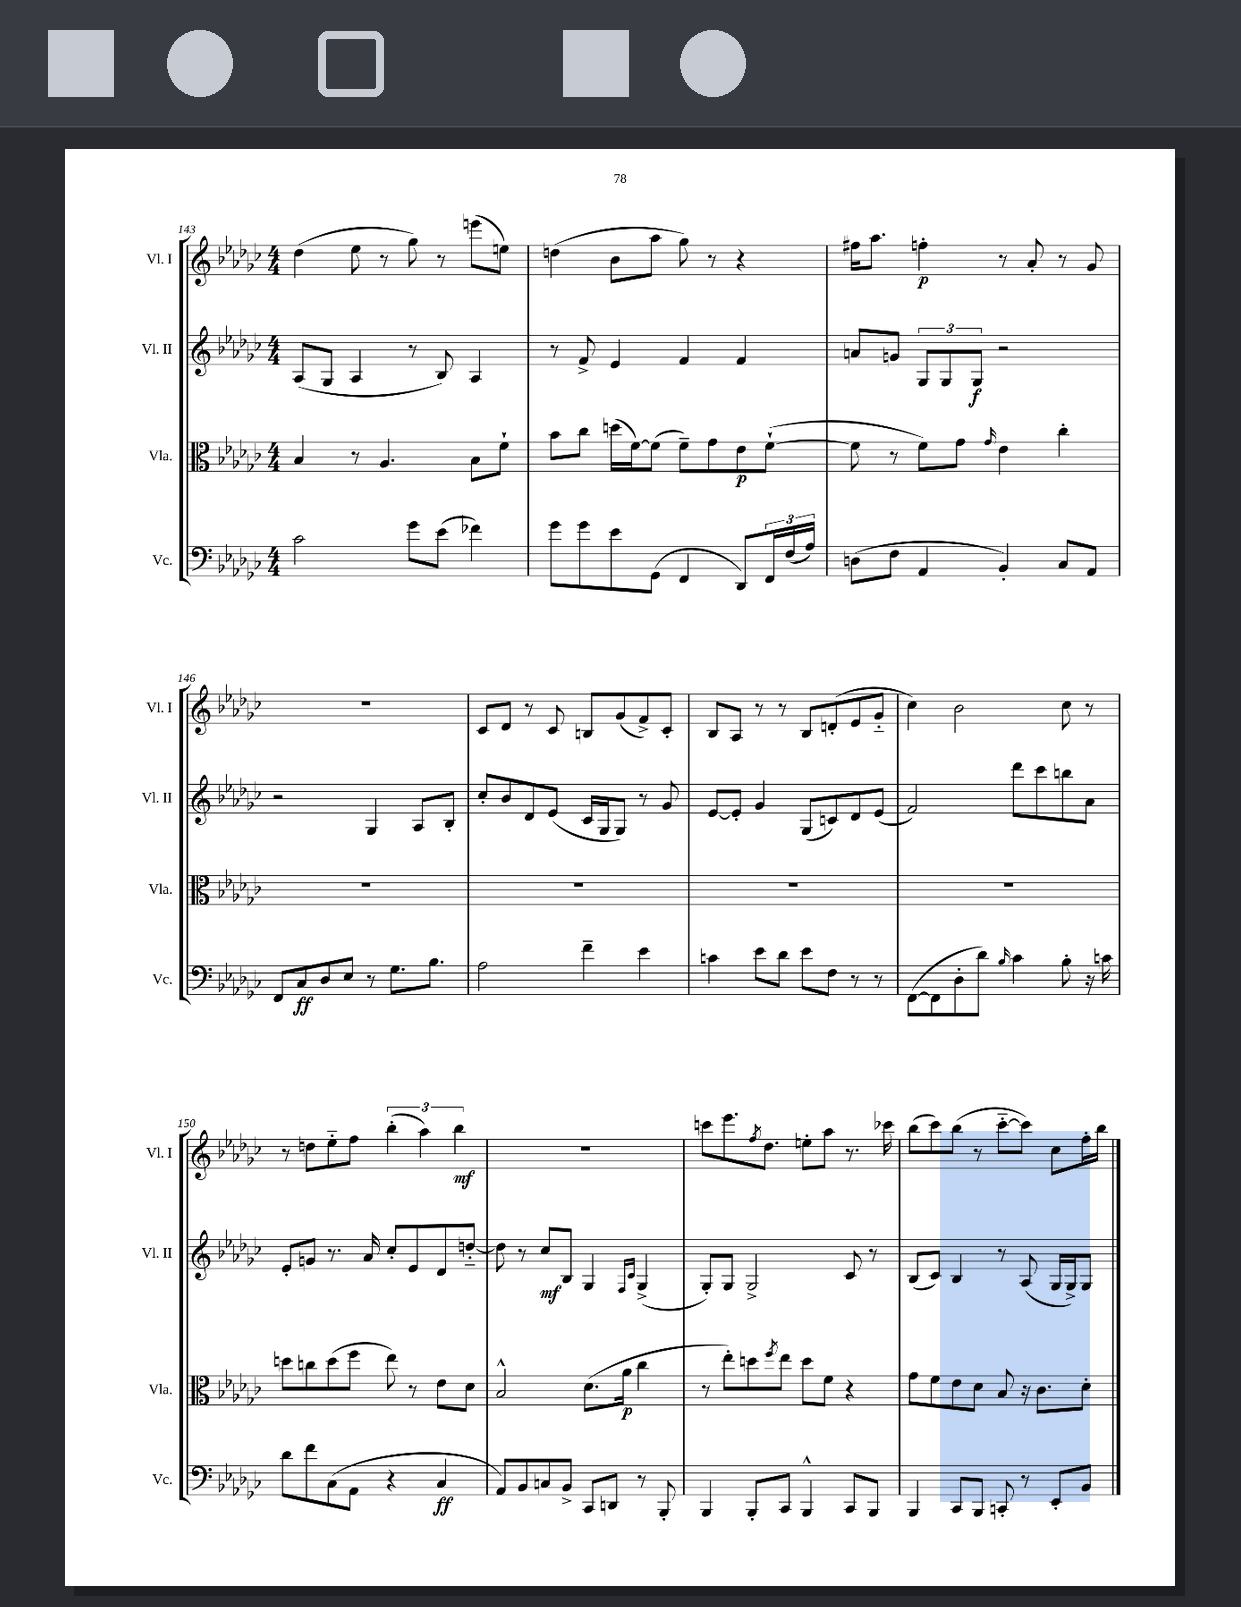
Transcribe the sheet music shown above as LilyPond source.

<<
\new StaffGroup <<
\new Staff = "s0" \with { instrumentName = "Vl. I" shortInstrumentName = "Vl. I" } {
    \clef treble \key ges \major \numericTimeSignature \time 4/4
    des''4( ees''8 r8 ges''8) r8 e'''8( e''8) |
    d''4( bes'8 aes''8 ges''8) r8 r4 |
    fis''16 aes''8. f''4-.\p r8 aes'8-. r8 ges'8 |
    R1 |
    ces'8 des'8 r8 ces'8 b8 ges'8( f'8->) ces'8-. |
    bes8 aes8 r8 r8 bes8 d'8-.( ees'8 ges'8-_ |
    ces''4) bes'2 ces''8 r8 |
    r8 d''8 ees''8-_ f''8 \tuplet 3/2 { bes''4-.( aes''4) bes''4\mf } |
    R1 |
    c'''8 ees'''8. \acciaccatura { f''8 } des''8. e''8-. aes''8 r8. ces'''16 |
    bes''8( ces'''8) bes''8( r8 ces'''8~-_ ces'''8) ces''8 f''16-. bes''16 \bar "|." |
}
\new Staff = "s1" \with { instrumentName = "Vl. II" shortInstrumentName = "Vl. II" } {
    \clef treble \key ges \major \numericTimeSignature \time 4/4
    aes8( ges8 aes4 r8 bes8) aes4 |
    r8 f'8-> ees'4 f'4 f'4 |
    a'8 g'8 \tuplet 3/2 { ges8 ges8 ges8\f } r2 |
    r2 ges4 aes8 bes8-. |
    ces''8-. bes'8 des'8 ees'8( ces'16 ges16 ges8) r8 ges'8 |
    ees'8~ ees'8-. ges'4 ges8( c'8) des'8 ees'8( |
    f'2) des'''8 ces'''8 b''8 aes'8 |
    ees'8-. g'8 r8. aes'16 ces''8-. ees'8 des'8 d''8~-_ |
    d''8 r8 ces''8\mf bes8 ges4 \grace { f16 ces'16 } ges4->( |
    ges8-.) ges8 ges2-> ces'8 r8 |
    bes8( ces'8) bes4 r8 aes8( ges16 ges16->) ges8 \bar "|." |
}
\new Staff = "s2" \with { instrumentName = "Vla." shortInstrumentName = "Vla." } {
    \clef alto \key ges \major \numericTimeSignature \time 4/4
    bes4 r8 aes4. bes8 f'8-! |
    bes'8 ces''8 d''16( f'16~) f'8( f'8--) ges'8 ees'8\p f'8~-!( |
    f'8 r8 f'8) ges'8 \grace { ges'16 } ees'4 ces''4-. |
    R1 |
    R1 |
    R1 |
    R1 |
    d''8 c''8 d''8( f''8 ees''8) r8 ees'8 des'8 |
    bes2-^ des'8.( aes'16\p ces''4 |
    r8 ees''8-.) d''8 \acciaccatura { f''8 } ees''8 d''8 f'8 r4 |
    ges'8 f'8 ees'8 des'8 bes8 r16 ces'8. des'8-. \bar "|." |
}
\new Staff = "s3" \with { instrumentName = "Vc." shortInstrumentName = "Vc." } {
    \clef bass \key ges \major \numericTimeSignature \time 4/4
    ces'2 ges'8 ees'8( fes'4) |
    ges'8 ges'8 ees'8 ges,8( f,4 des,8) \tuplet 3/2 { f,16 f16( aes16) } |
    d8( f8 aes,4 bes,4-.) ces8 aes,8 |
    f,8 ces8\ff des8 ees8 r8 ges8. bes8. |
    aes2 f'4-- ees'4 |
    c'4 ees'8 des'8 ees'8 f8 r8 r8 |
    f,8~( f,8 des8-. des'8) \grace { bes16 } ces'4 bes8-. r16 c'16 |
    des'8 f'8 ces8( aes,8 r4 ces4\ff |
    aes,8) bes,8 c8 bes,8-> ces,8 d,8 r8 bes,,8-. |
    bes,,4 bes,,8-. ces,8 bes,,4-^ ces,8 bes,,8 |
    bes,,4 ces,8 bes,,8 c,8-. r8 ees,8-. bes,8 \bar "|." |
}
>>
>>
\layout { \context { \Score currentBarNumber = #143 } }
